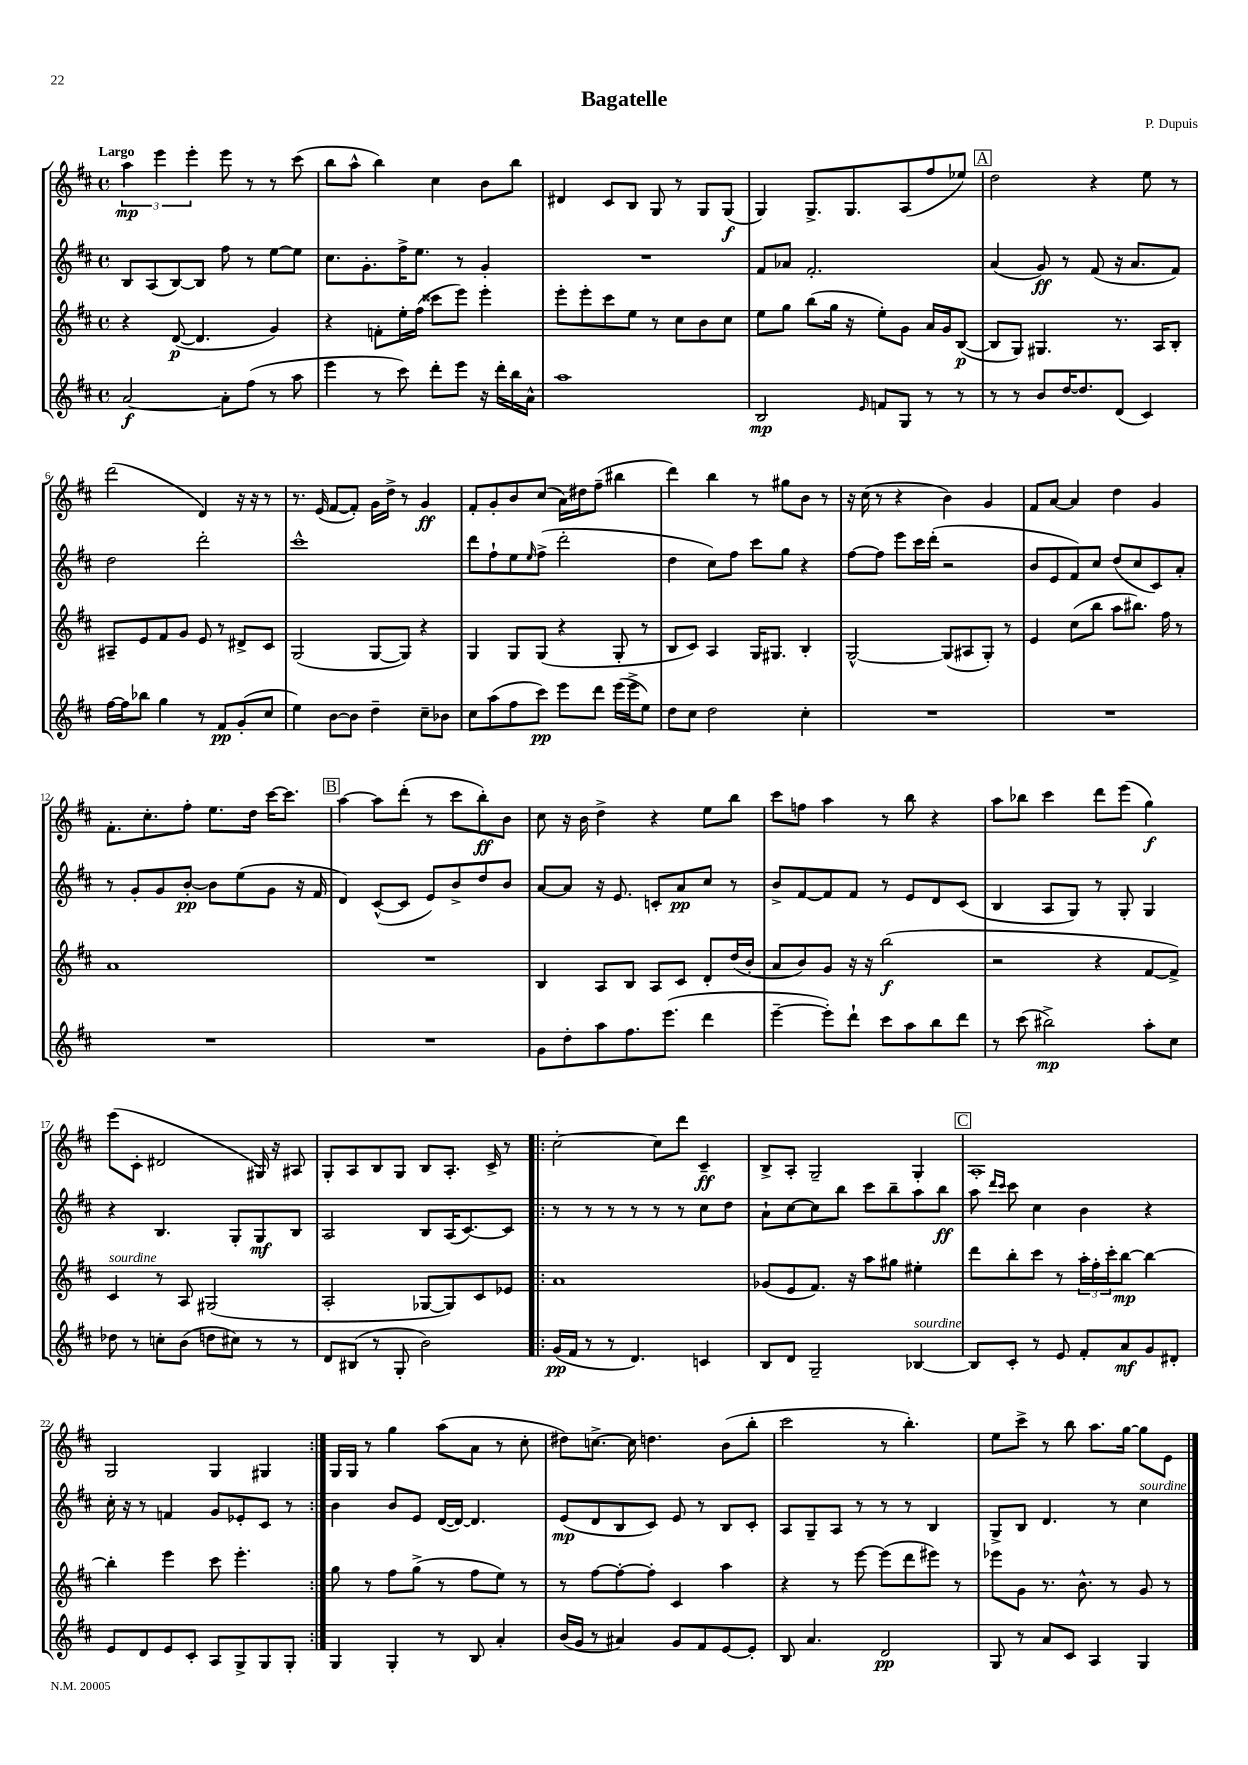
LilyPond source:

\header { title = "Bagatelle" composer = "P. Dupuis" }
<<
\new StaffGroup <<
\new Staff = "s0" {
    \clef treble \key d \major \defaultTimeSignature \time 4/4 \tempo "Largo"
    \tuplet 3/2 { a''4\mp e'''4 e'''4-. } e'''8 r8 r8 cis'''8( |
    b''8 a''8-^ b''4) cis''4 b'8 b''8 |
    dis'4 cis'8 b8 g8 r8 g8 g8\f( |
    g4) g8.-> g8. a8( fis''8 ees''8) |
    \mark \markup { \box "A" } d''2 r4 e''8 r8 |
    d'''2( d'4) r16 r16 r8 |
    r8. e'16( fis'8~ fis'8-.) g'16 d''16-> r8 g'4\ff |
    fis'8-. g'8-. b'8 cis''8( a'16) dis''16 fis''8--( bis''4 |
    d'''4) b''4 r8 gis''8 b'8 r8 |
    r16 cis''16( r8 r4 b'4) g'4 |
    fis'8 a'8~ a'4 d''4 g'4 |
    fis'8.-. cis''8.-. fis''8-. e''8. d''16 cis'''16~ cis'''8. |
    \mark \markup { \box "B" } a''4~ a''8 d'''8-.( r8 cis'''8 b''8-.\ff) b'8 |
    cis''8 r16 b'16 d''4-> r4 e''8 b''8 |
    cis'''8 f''8 a''4 r8 b''8 r4 |
    a''8 bes''8 cis'''4 d'''8 e'''8( g''4\f) |
    e'''8( cis'8-. dis'2 gis16) r16 ais8 |
    g8-. a8 b8 g8 b8 a8.-. cis'16-> r8 |
    \repeat volta 2 { cis''2~-. cis''8 d'''8 cis'4--\ff |
    b8-> a8-. g2-- g4-. |
    \mark \markup { \box "C" } a1-. |
    g2 g4 gis4 | }
    g16 g16 r8 g''4 a''8( a'8 r8 cis''8-. |
    dis''8) c''8.~-> c''16 d''4. b'8( b''8-. |
    cis'''2 r8 b''4.-.) |
    e''8 cis'''8-> r8 b''8 a''8. g''16~ g''8 e'8 \bar "|." |
}
\new Staff = "s1" {
    \clef treble \key d \major \defaultTimeSignature \time 4/4
    b8 a8( b8~) b8 fis''8 r8 e''8~ e''8 |
    cis''8. g'8.-. fis''16-> e''8. r8 g'4-. |
    R1 |
    fis'8 aes'8 fis'2.-. |
    \mark \markup { \box "A" } a'4( g'8\ff) r8 fis'8( r16 a'8. fis'8) |
    d''2 d'''2-. |
    cis'''1-^ |
    d'''8 fis''8-! e''8 \grace { e''16 } fis''8->( d'''2-. |
    d''4 cis''8) fis''8 cis'''8 g''8 r4 |
    fis''8~ fis''8 e'''8 cis'''16 d'''16-.( r2 |
    b'8 e'8 fis'8) cis''8 d''8( cis''8 cis'8) a'8-. |
    r8 g'8-. g'8 b'8~-.\pp b'8 e''8( g'8 r16 fis'16 |
    \mark \markup { \box "B" } d'4) cis'8~-^( cis'8 e'8) b'8-> d''8 b'8 |
    a'8~ a'8 r16 e'8. c'8-. a'8\pp cis''8 r8 |
    b'8-> fis'8~ fis'8 fis'8 r8 e'8 d'8 cis'8( |
    b4 a8 g8) r8 g8-. g4 |
    r4 b4. g8-. g8\mf b8 |
    a2 b8 a16( cis'8.~) cis'8 |
    \repeat volta 2 { r8 r8 r8 r8 r8 r8 cis''8 d''8 |
    a'8-! cis''8~ cis''8 b''8 cis'''8 b''8-- a''8 b''8\ff |
    \mark \markup { \box "C" } a''8 \grace { d'''16 cis'''16 } cis'''8 cis''4 b'4 r4 |
    cis''16-. r16 r8 f'4 g'8 ees'8-. cis'8 r8 | }
    b'4 b'8 e'8 d'16~( d'16~) d'4. |
    e'8\mp( d'8 b8 cis'8) e'8 r8 b8 cis'8-. |
    a8 g8-- a8 r8 r8 r8 b4 |
    g8-> b8 d'4. r8 cis''4^\markup { \italic "sourdine" } \bar "|." |
}
\new Staff = "s2" {
    \clef treble \key d \major \defaultTimeSignature \time 4/4
    r4 d'8~\p( d'4. g'4) |
    r4 f'8-. e''16-. fis''16( cisis'''8 e'''8) e'''4-. |
    e'''8-. e'''8-. cis'''8 e''8 r8 cis''8 b'8 cis''8 |
    e''8 g''8 b''8( g''16 r16 e''8-.) g'8 a'16 g'16 b8~\p( |
    \mark \markup { \box "A" } b8 g8) gis4. r8. a16 b8-. |
    ais8-- e'8 fis'8 g'8 e'8 r8 dis'8-> cis'8 |
    g2( g8~ g8) r4 |
    g4 g8 g8( r4 g8-. r8 |
    b8 cis'8) a4 g16 gis8. b4-. |
    g2~-^ g8( ais8 g8-.) r8 |
    e'4 cis''8( b''8 a''8 bis''8.) fis''16 r8 |
    a'1 |
    \mark \markup { \box "B" } R1 |
    b4 a8 b8 a8 cis'8 d'8-. d''16( b'16-. |
    a'8 b'8) g'8 r16 r16 b''2\f( |
    r2 r4 fis'8~ fis'8->) |
    cis'4^\markup { \italic "sourdine" } r8 a8 gis2( |
    a2-. ges8~ ges8) cis'8 ees'8 |
    \repeat volta 2 { a'1 |
    ges'8( e'8 fis'8.) r16 a''8 gis''8 eis''4-. |
    \mark \markup { \box "C" } d'''8 b''8-. cis'''8 r8 \tuplet 3/2 { a''16-. fis''16-. cis'''16-. } b''8~\mp b''4~ |
    b''4-. e'''4 cis'''8 e'''4.-. | }
    g''8 r8 fis''8 g''8->( r8 fis''8 e''8) r8 |
    r8 fis''8~ fis''8~-. fis''8-. cis'4 a''4 |
    r4 r8 e'''8~ e'''8( d'''8 eis'''8) r8 |
    ees'''8 g'8 r8. b'8.-^ r8 g'8 r8 \bar "|." |
}
\new Staff = "s3" {
    \clef treble \key d \major \defaultTimeSignature \time 4/4
    a'2~\f a'8-. fis''8( r8 a''8 |
    e'''4 r8 cis'''8) d'''8-. e'''8 r16 d'''16-. b''16 a'16-^ |
    a''1 |
    b2\mp \grace { e'16 } f'8 g8 r8 r8 |
    \mark \markup { \box "A" } r8 r8 b'8 d''16~ d''8. d'8( cis'4) |
    fis''16~ fis''16 bes''8 g''4 r8 fis'8\pp g'8-.( cis''8 |
    e''4) b'8~ b'8 d''4-- cis''8-- bes'8 |
    cis''8 a''8( fis''8 cis'''8\pp) e'''8 d'''8 e'''16( e'''16-> e''8) |
    d''8 cis''8 d''2 cis''4-. |
    R1 |
    R1 |
    R1 |
    \mark \markup { \box "B" } R1 |
    g'8 d''8-. a''8 fis''8. e'''8.( d'''4 |
    e'''4~-- e'''8-.) d'''8-! cis'''8 a''8 b''8 d'''8 |
    r8 cis'''8( bis''2->\mp) a''8-. cis''8 |
    des''8 r8 c''8-. b'8( d''8 cis''8) r8 r8 |
    d'8 bis8( r8 g8-. b'2) |
    \repeat volta 2 { g'16\pp( fis'16 r8 r8 d'4.) c'4 |
    b8 d'8 g2-- bes4~^\markup { \italic "sourdine" } |
    \mark \markup { \box "C" } bes8 cis'8-. r8 e'8 fis'8-. a'8\mf g'8 dis'8-. |
    e'8 d'8 e'8 cis'8-. a8 g8-> g8 g8-. | }
    g4 g4-. r8 b8 a'4-. |
    b'16( g'16 r8 ais'4) g'8 fis'8 e'8~ e'8-. |
    b8 a'4. d'2\pp |
    g8 r8 a'8 cis'8 a4 g4 \bar "|." |
}
>>
>>
